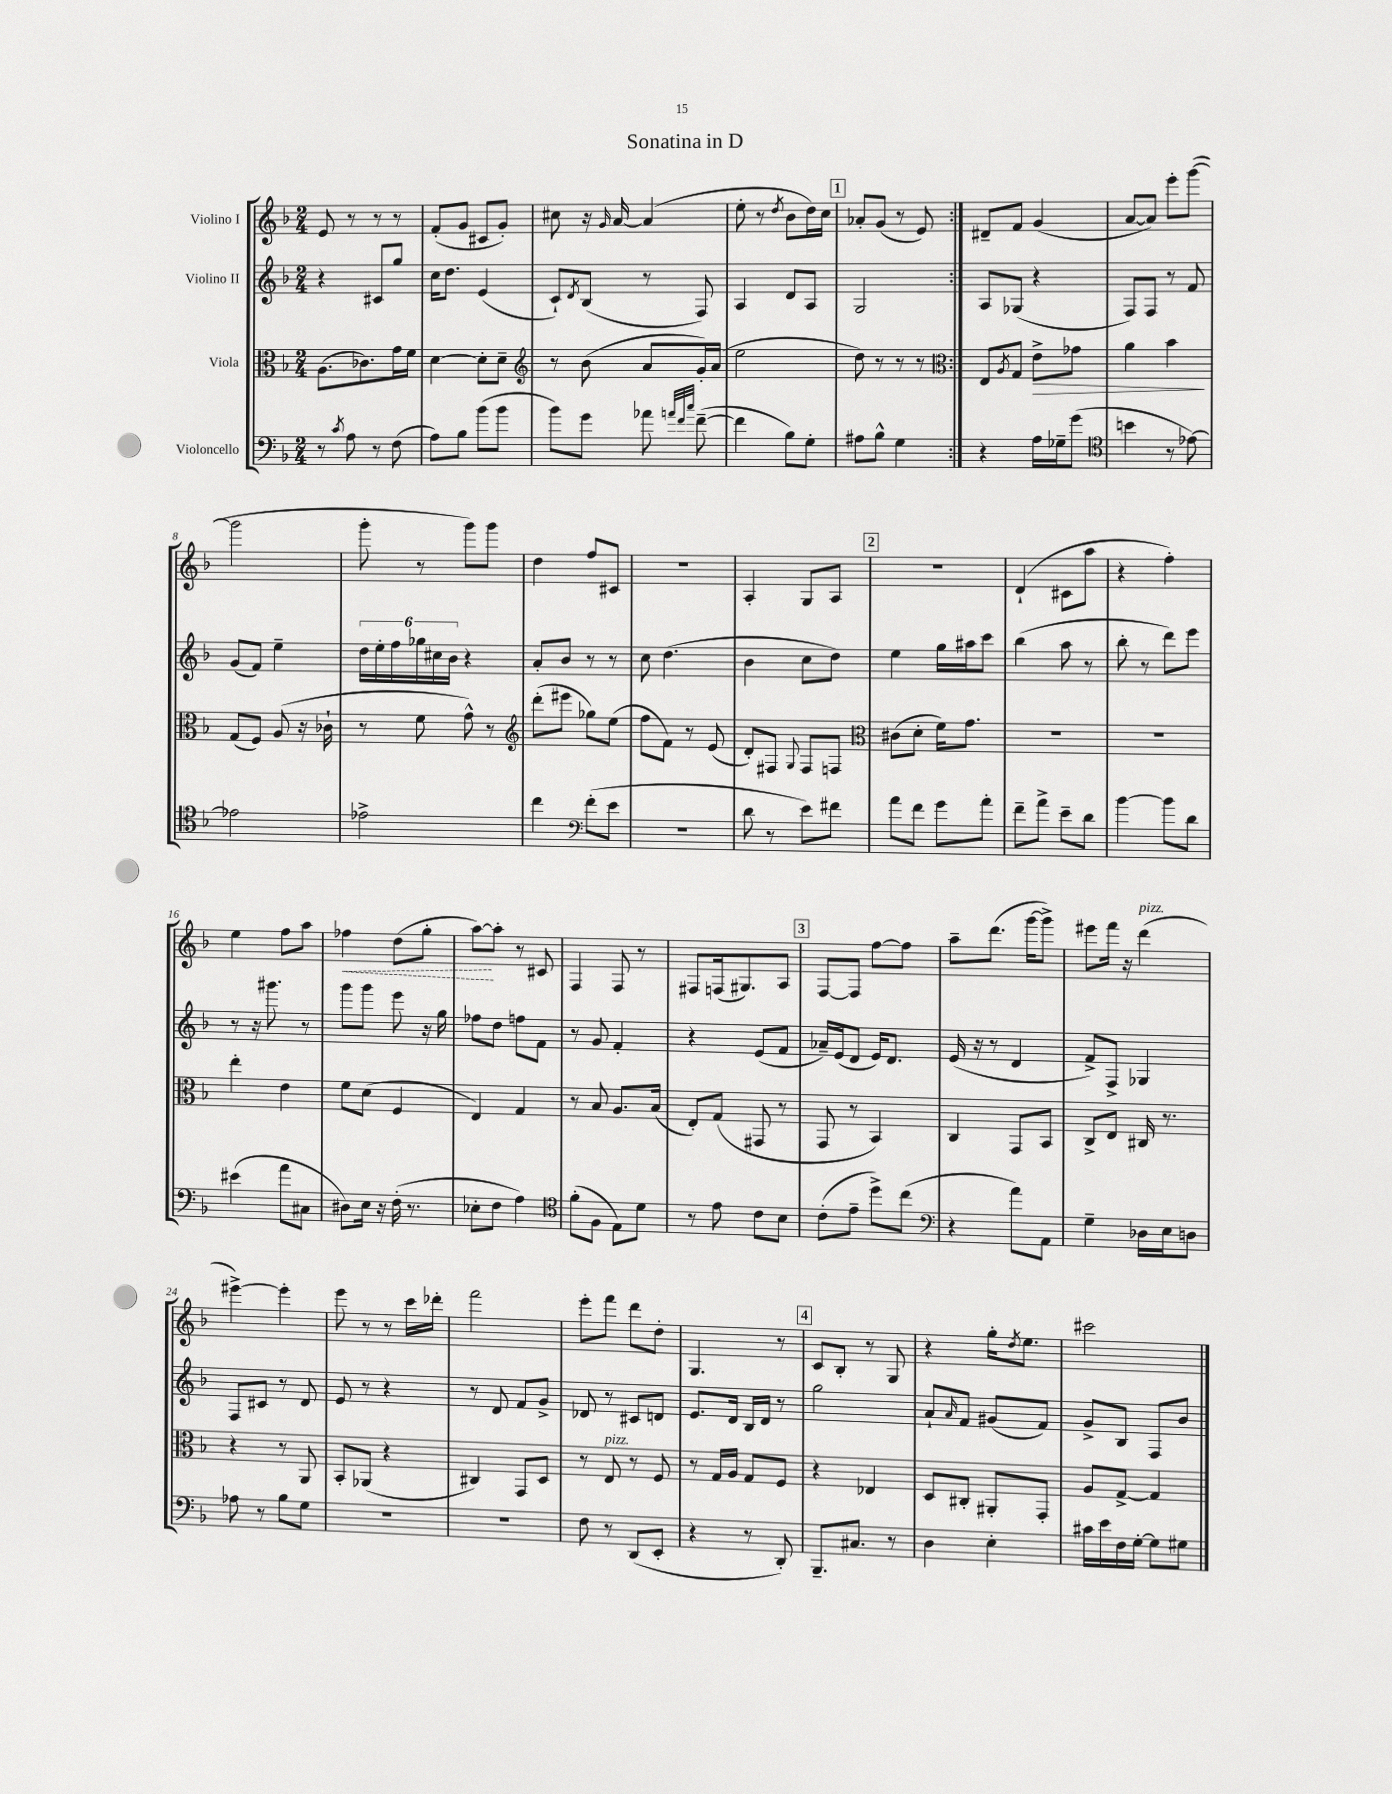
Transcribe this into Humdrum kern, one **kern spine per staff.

**kern	**kern	**dynam	**kern	**kern	**dynam
*part4	*part3	*part3	*part2	*part1	*part1
*staff4	*staff3	*staff3	*staff2	*staff1	*staff1
*I"Violoncello	*I"Viola	*	*I"Violino II	*I"Violino I	*
*clefF4	*clefC3	*	*clefG2	*clefG2	*
*k[b-]	*k[b-]	*	*k[b-]	*k[b-]	*
*M2/4	*M2/4	*	*M2/4	*M2/4	*
=1	=1	=1	=1	=1	=1
8r	(8.A\L	.	4r	8e/	.
8qc/	.	.	.	.	.
8A\	.	.	.	8r	.
.	8.c-X\)	.	.	.	.
8r	.	.	8c#X/L	8r	.
(8F\	16g\L	.	8gg/J	8r	.
.	16f\JJ	.	.	.	.
=2	=2	=2	=2	=2	=2
8A\L)	[4d\	.	16cc\KL	(8f'/L	.
.	.	.	8.dd\J	.	.
8B-\J	.	.	.	8g/J	.
(8b-\L	8d'\L]	.	(4e/	8c#X/L	.
8b-\J	8d~\J	.	.	8g'/J)	.
=3	=3	=3	=3	=3	=3
*	*clefG2	*	*	*	*
8b-\L)	8r	.	8c`/L)	8cc#X\	.
.	.	.	8qd/	.	.
8g\J	(8b-\	.	(8B-/J	16r	.
.	.	.	.	16qqg/	.
.	.	.	.	[16a/	.
8a-X\	8a/L	.	8r	(4a/]	.
32qqan/LLL	.	.	.	.	.
32qqf/	.	.	.	.	.
32qqcc/JJJ	.	.	.	.	.
([8f~\	16g'/L)	.	8F/)	.	.
.	(16a/JJ	.	.	.	.
=4	=4	=4	=4	=4	=4
4f\]	2ee\	.	4A/	8ee'\	.
.	.	.	.	8r	.
.	.	.	.	8qdd/	.
8B-\L)	.	.	8d/L	8b-\L	.
8G'\J	.	.	8A/J	16dd\L)	.
.	.	.	.	16cc\JJ	.
!!LO:REH:place=s1:t=1
=5	=5	=5	=5	=5	=5
8A#X\L	8dd\)	.	2G/	8a-X'/L	.
8B-^^\J	8r	.	.	(8g/J	.
4G\	8r	.	.	8r	.
.	8r	.	.	8e/)	.
=6:|!	=6:|!	=6:|!	=6:|!	=6:|!	=6:|!
*	*clefC3	*	*	*	*
4r	8E/L	.	8A/L	8d#X~/L	.
.	8qA/	.	.	.	.
.	8G/J	.	(8G-X/J	8f/J	.
!	!	!LO:HP:b	!	!	!
16A\LL	8e^\L	>	4r	(4g/	.
16G-X~\J	.	.	.	.	.
(8g\J	8g-X\J	.	.	.	.
=7	=7	=7	=7	=7	=7
*clefC4	*	*	*	*	*
4bn\	4a\	.	8F/L)	[8a/L	.
.	.	.	8F/J	8a/J])	.
8r	4b-\	.	8r	8eee'\L	.
[8e-X\)	.	.	8f/	([8ggg\J	.
.	.	]	.	.	.
!!LO:LB:g=z
=8	=8	=8	=8	=8	=8
2e-X\]	(8G/L	.	(8g/L	2ggg\]	.
.	8F/J)	.	8f/J)	.	.
.	(8A/	.	4ee~\	.	.
.	16r	.	.	.	.
.	16c-X`\	.	.	.	.
=9	=9	=9	=9	=9	=9
2e-X^\	8r	.	24dd\LL	8ggg'\	.
.	.	.	24ee'\	.	.
.	.	.	24ff\	.	.
.	8f\	.	24gg-X\	8r	.
.	.	.	24cc#X\	.	.
.	.	.	24b-\JJ	.	.
.	8g^^\)	.	4r	8ggg\L)	.
.	8r	.	.	8ggg\J	.
=10	=10	=10	=10	=10	=10
*	*clefG2	*	*	*	*
4cc\	(8ddd'\L	.	8a'/L	4dd\	.
.	8eee#X\J	.	8b-/J	.	.
*clefF4	*	*	*	*	*
(8f'\L	8gg-X\L)	.	8r	8ff/L	.
8e\J	(8ee\J	.	8r	8c#X/J	.
=11	=11	=11	=11	=11	=11
2r	8ff\L	.	8cc\	2r	.
.	8f\J)	.	(4.dd\	.	.
.	8r	.	.	.	.
.	(8e/	.	.	.	.
=12	=12	=12	=12	=12	=12
8d\	8d'/L)	.	4b-\	4A'/	.
8r	8F#X/J	.	.	.	.
.	8qqG/	.	.	.	.
8e\L)	8F#/L	.	8cc\L	8G/L	.
8f#X\J	8Fn/J	.	8dd\J)	8A/J	.
!!LO:REH:place=s1:t=2
=13	=13	=13	=13	=13	=13
*	*clefC3	*	*	*	*
8a\L	(8c#X\L	.	4ee\	2r	.
8f\J	8d'\J	.	.	.	.
8g\L	16f\KL)	.	16gg\LL	.	.
.	8.g\J	.	16aa#X\J	.	.
8a'\J	.	.	8ccc\J	.	.
=14	=14	=14	=14	=14	=14
8f~\L	2r	.	(4bb-\	(4d`/	.
8a^\J	.	.	.	.	.
8e~\L	.	.	8aa\	8c#X\L	.
8d\J	.	.	8r	8aa\J	.
=15	=15	=15	=15	=15	=15
[4b-\	2r	.	8bb-'\	4r	.
.	.	.	8r	.	.
8b-\L]	.	.	8ddd\L)	4ff'\)	.
8d\J	.	.	8eee\J	.	.
!!LO:LB:g=z
=16	=16	=16	=16	=16	=16
(4e#X\	4ee'\	.	8r	4ee\	.
.	.	.	16r	.	.
.	.	.	8.ggg#X\	.	.
8a\L	4e\	.	.	8ff\L	.
8C#X\J	.	.	8r	8aa\J	.
=17	=17	=17	=17	=17	=17
!	!	!	!	!	!LO:HP:b
8D#X\L)	8f\L	.	8ggg\L	4ff-X\	<
16E\Jk	(8d\J	.	8ggg\J	.	.
16r	.	.	.	.	.
(16F'\	4F/	.	8eee\	(8dd\L	.
8.r	.	.	.	.	.
.	.	.	16r	8gg'\J	.
.	.	.	16gg\	.	.
=18	=18	=18	=18	=18	=18
8E-X'\L	4E/)	.	8ff-X\L	[8aa\L)	.
8F\J	.	.	8dd\J	8aa'\J]	[
4A\)	4G/	.	8ffn\L	8r	.
.	.	.	8f\J	8c#X/	.
=19	=19	=19	=19	=19	=19
*clefC4	*	*	*	*	*
(8f'\L	8r	.	8r	4F/	.
8F\J	8B-/	.	8g/	.	.
8E\L)	8.A/L	.	4f'/	8F/	.
8d\J	.	.	.	8r	.
.	(16B-/Jk	.	.	.	.
=20	=20	=20	=20	=20	=20
8r	8E'/L)	.	4r	8F#X/L	.
8e\	(8G/J	.	.	(16Fn/k	.
.	.	.	.	8.G#X/)	.
8c\L	8GG#X/	.	(8e/L	.	.
8B-\J	8r	.	8f/J	8A/J	.
!!LO:REH:place=s1:t=3
=21	=21	=21	=21	=21	=21
(8c'\L	8GG/	.	16a-X~/LL)	[8F/L	.
.	.	.	(16e/J	.	.
8e~\J	8r	.	8d/J	8F/J]	.
8dd^\L)	4BB-/)	.	16e/KL)	[8ff\L	.
.	.	.	8.d/J	.	.
(8cc\J	.	.	.	8ff\J]	.
=22	=22	=22	=22	=22	=22
*clefF4	*	*	*	*	*
4r	4C/	.	(16e/	8aa~\L	.
.	.	.	16r	.	.
.	.	.	8r	(8.ddd\J	.
8a\L)	8GG/L	.	4d/	.	.
.	.	.	.	[16ggg\KL	.
8AA\J	8BB-/J	.	.	8ggg^\J])	.
=23	=23	=23	=23	=23	=23
4G~\	8C^/L	.	8f^/L)	8eee#X\L	.
.	8E/J	.	8F^/J	16fff\Jk	.
.	.	.	.	16r	.
!	!	!	!	!LO:TX:a:i:t=pizz.	!
16D-X\LL	16C#X/	.	4G-X/	(4ddd\	.
16E\J	8.r	.	.	.	.
8Dn\J	.	.	.	.	.
!!LO:LB:g=z
=24	=24	=24	=24	=24	=24
8A-X\	4r	.	8F/L	[4eee#X^\)	.
8r	.	.	8c#X/J	.	.
8B-\L	8r	.	8r	4eee#'\]	.
8G\J	8AA/	.	8d/	.	.
=25	=25	=25	=25	=25	=25
2r	8BB-'/L	.	8e/	8eee\	.
.	(8AA-X/J	.	8r	8r	.
.	4r	.	4r	8r	.
.	.	.	.	16ccc\LL	.
.	.	.	.	16ddd-X'\JJ	.
=26	=26	=26	=26	=26	=26
2r	4C#X/)	.	8r	2fff\	.
.	.	.	8d/	.	.
.	8GG/L	.	8f/L	.	.
.	8D/J	.	8g^/J	.	.
=27	=27	=27	=27	=27	=27
8F\	8r	.	8d-X/	8eee'\L	.
!	!LO:TX:a:i:t=pizz.	!	!	!	!
8r	8E/	.	8r	8fff\J	.
(8DD/L	8r	.	8c#X/L	8ddd\L	.
8EE'/J	8F/	.	8dn/J	8dd'\J	.
=28	=28	=28	=28	=28	=28
4r	8r	.	8.e/L	4.G/	.
.	16G/LL	.	.	.	.
.	16A/JJ	.	16d/Jk	.	.
8r	8G/L	.	16B-/LL	.	.
.	.	.	16d/JJ	.	.
8DD'/)	8F/J	.	8r	8r	.
!!LO:REH:place=s1:t=4
=29	=29	=29	=29	=29	=29
8.BBB-~/L	4r	.	2gg\	8c/L	.
.	.	.	.	8B-'/J	.
8.C#X/J	.	.	.	.	.
.	4E-X/	.	.	8r	.
8r	.	.	.	8G/	.
=30	=30	=30	=30	=30	=30
4D\	8D/L	.	8a`/L	4r	.
.	.	.	16qqa/	.	.
.	8C#X'/J	.	8f/J	.	.
4E'\	8AA#X'/L	.	(8g#X/L	16gg'\KL	.
.	.	.	.	8qdd/	.
.	.	.	.	8.ee\J	.
.	8GG'/J	.	8f/J)	.	.
=31	=31	=31	=31	=31	=31
16c#X\LL	8A/L	.	8g^/L	2ccc#X\	.
16e\	.	.	.	.	.
16F\	[8G^/J	.	8B-/J	.	.
[16G'\JJ	.	.	.	.	.
8G\L]	4G/]	.	8F/L	.	.
8G#X\J	.	.	8b-/J	.	.
==	==	==	==	==	==
*-	*-	*-	*-	*-	*-
